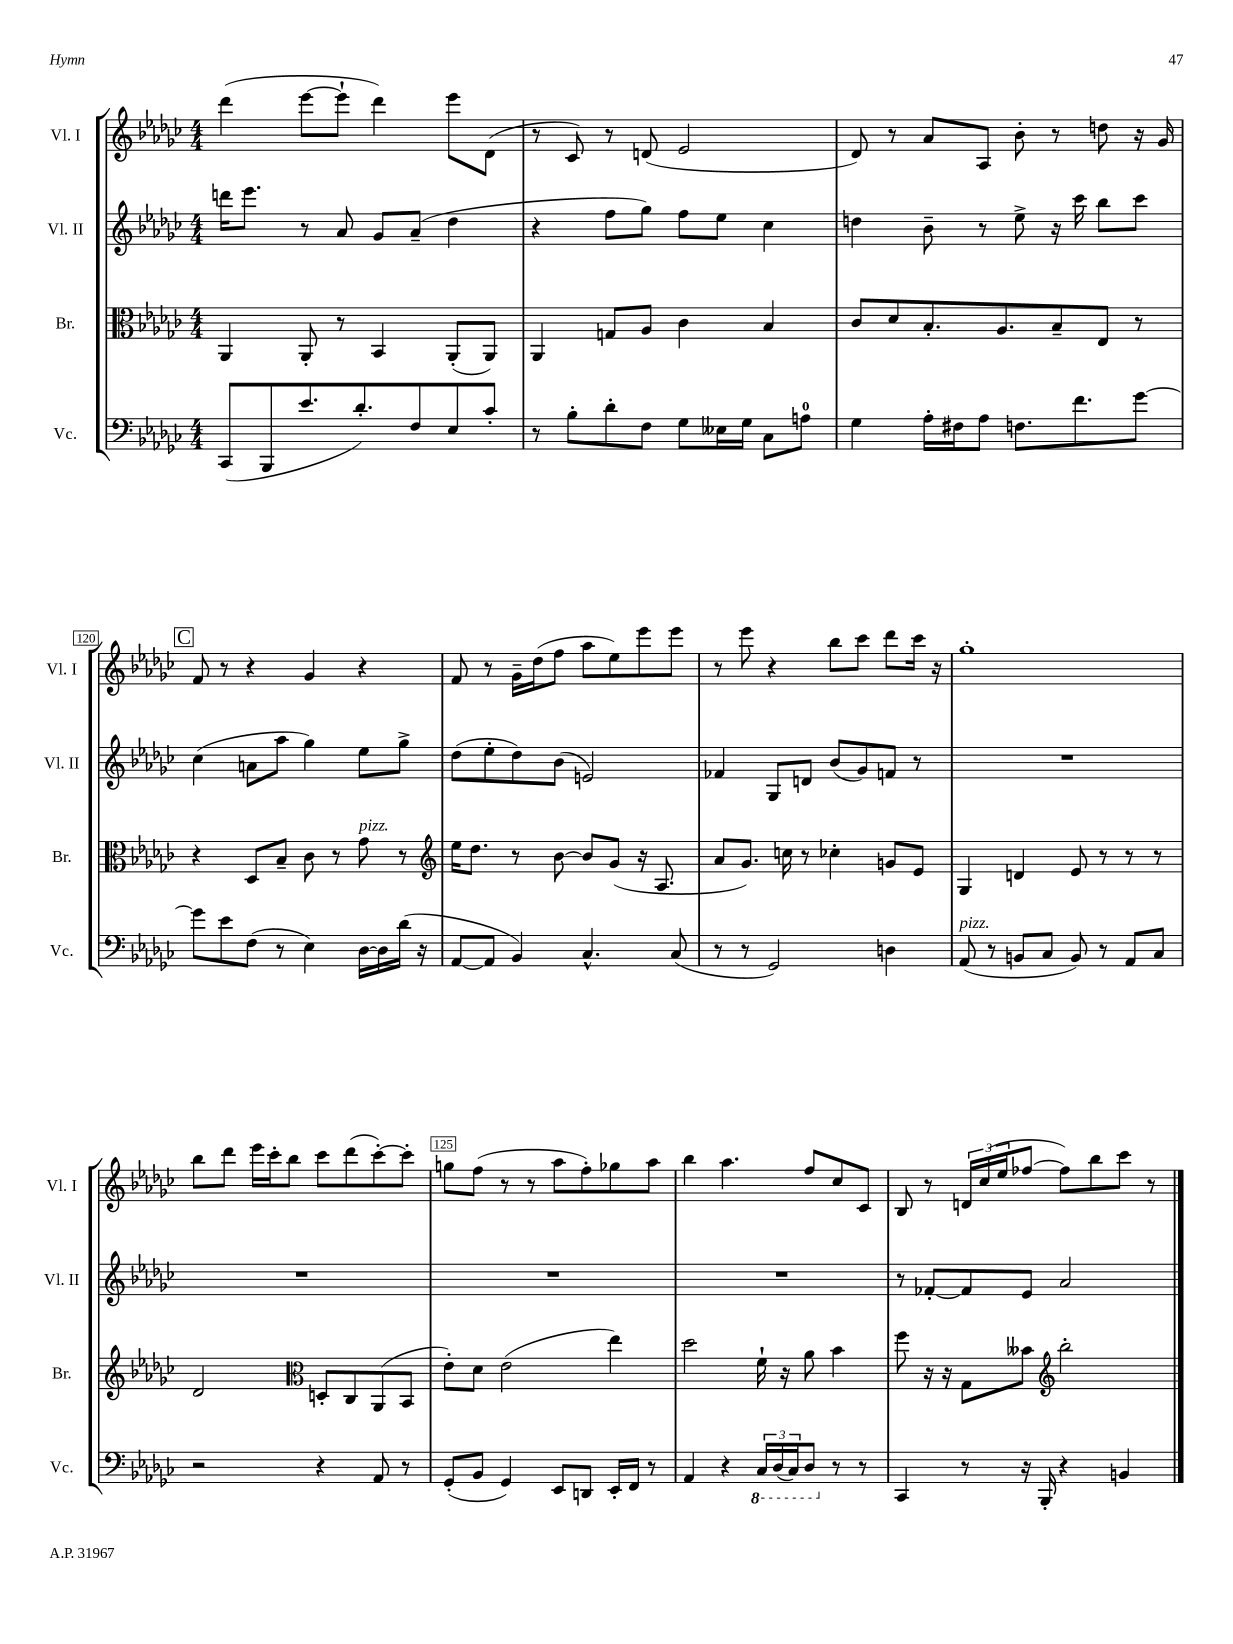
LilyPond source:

<<
\new StaffGroup <<
\new Staff = "s0" \with { instrumentName = "Vl. I" shortInstrumentName = "Vl. I" } {
    \clef treble \key ges \major \numericTimeSignature \time 4/4
    des'''4( ees'''8~ ees'''8-! des'''4) ees'''8 des'8( |
    r8 ces'8) r8 d'8( ees'2 |
    des'8) r8 aes'8 aes8 bes'8-. r8 d''8 r16 ges'16 |
    \mark \markup { \box "C" } f'8 r8 r4 ges'4 r4 |
    f'8 r8 ges'16-- des''16( f''8 aes''8 ees''8) ees'''8 ees'''8 |
    r8 ees'''8 r4 bes''8 ces'''8 des'''8 ces'''16 r16 |
    ges''1-. |
    bes''8 des'''8 ees'''16 ces'''16-. bes''8 ces'''8 des'''8( ces'''8~-.) ces'''8-. |
    g''8 f''8( r8 r8 aes''8 f''8-.) ges''8 aes''8 |
    bes''4 aes''4. f''8 ces''8 ces'8 |
    bes8 r8 \tuplet 3/2 { d'16 ces''16( ees''16 } fes''8~ fes''8) bes''8 ces'''8 r8 \bar "|." |
}
\new Staff = "s1" \with { instrumentName = "Vl. II" shortInstrumentName = "Vl. II" } {
    \clef treble \key ges \major \numericTimeSignature \time 4/4
    d'''16 ees'''8. r8 aes'8 ges'8 aes'8--( des''4 |
    r4 f''8 ges''8) f''8 ees''8 ces''4 |
    d''4 bes'8-- r8 ees''8-> r16 ces'''16 bes''8 ces'''8 |
    \mark \markup { \box "C" } ces''4( a'8 aes''8 ges''4) ees''8 ges''8-> |
    des''8( ees''8-. des''8) bes'8( e'2) |
    fes'4 ges8 d'8 bes'8( ges'8) f'8 r8 |
    R1 |
    R1 |
    R1 |
    R1 |
    r8 fes'8~-. fes'8 ees'8 aes'2 \bar "|." |
}
\new Staff = "s2" \with { instrumentName = "Br." shortInstrumentName = "Br." } {
    \clef alto \key ges \major \numericTimeSignature \time 4/4
    aes,4 aes,8-. r8 bes,4 aes,8-.( aes,8) |
    aes,4 g8 aes8 ces'4 bes4 |
    ces'8 des'8 bes8.-. aes8. bes8-- ees8 r8 |
    \mark \markup { \box "C" } r4 des8 bes8-- ces'8 r8 ges'8^\markup { \italic "pizz." } r8 |
    \clef treble ees''16 des''8. r8 bes'8~ bes'8 ges'8( r16 aes8. |
    aes'8 ges'8.) c''16 r8 ces''4-. g'8 ees'8 |
    ges4 d'4 ees'8 r8 r8 r8 |
    des'2 \clef alto d8-. ces8 aes,8( bes,8 |
    ees'8-.) des'8 ees'2( ees''4) |
    des''2 f'16-! r16 aes'8 bes'4 |
    f''8 r16 r16 ges8 beses'8 \clef treble bes''2-. \bar "|." |
}
\new Staff = "s3" \with { instrumentName = "Vc." shortInstrumentName = "Vc." } {
    \clef bass \key ges \major \numericTimeSignature \time 4/4
    ces,8( bes,,8 ees'8. des'8.-.) f8 ees8 ces'8-. |
    r8 bes8-. des'8-. f8 ges8 eeses16 ges16 ces8 a8-0 |
    ges4 aes16-. fis16 aes8 f8. f'8. ges'8~ |
    \mark \markup { \box "C" } ges'8 ees'8 f8( r8 ees4) des16~ des16 des'16( r16 |
    aes,8~ aes,8 bes,4) ces4.-^ ces8( |
    r8 r8 ges,2) d4 |
    aes,8^\markup { \italic "pizz." }( r8 b,8 ces8 b,8) r8 aes,8 ces8 |
    r2 r4 aes,8 r8 |
    ges,8-.( bes,8 ges,4) ees,8 d,8 ees,16-. f,16 r8 |
    aes,4 r4 \tuplet 3/2 { \ottava #-1 ces,16 des,16( ces,16) } des,8 \ottava #0 r8 r8 |
    ces,4 r8 r16 bes,,16-. r4 b,4 \bar "|." |
}
>>
>>
\layout { \context { \Score currentBarNumber = #117 \override BarNumber.break-visibility = ##(#f #t #t) barNumberVisibility = #(every-nth-bar-number-visible 5) \override BarNumber.stencil = #(make-stencil-boxer 0.1 0.3 ly:text-interface::print) } }
